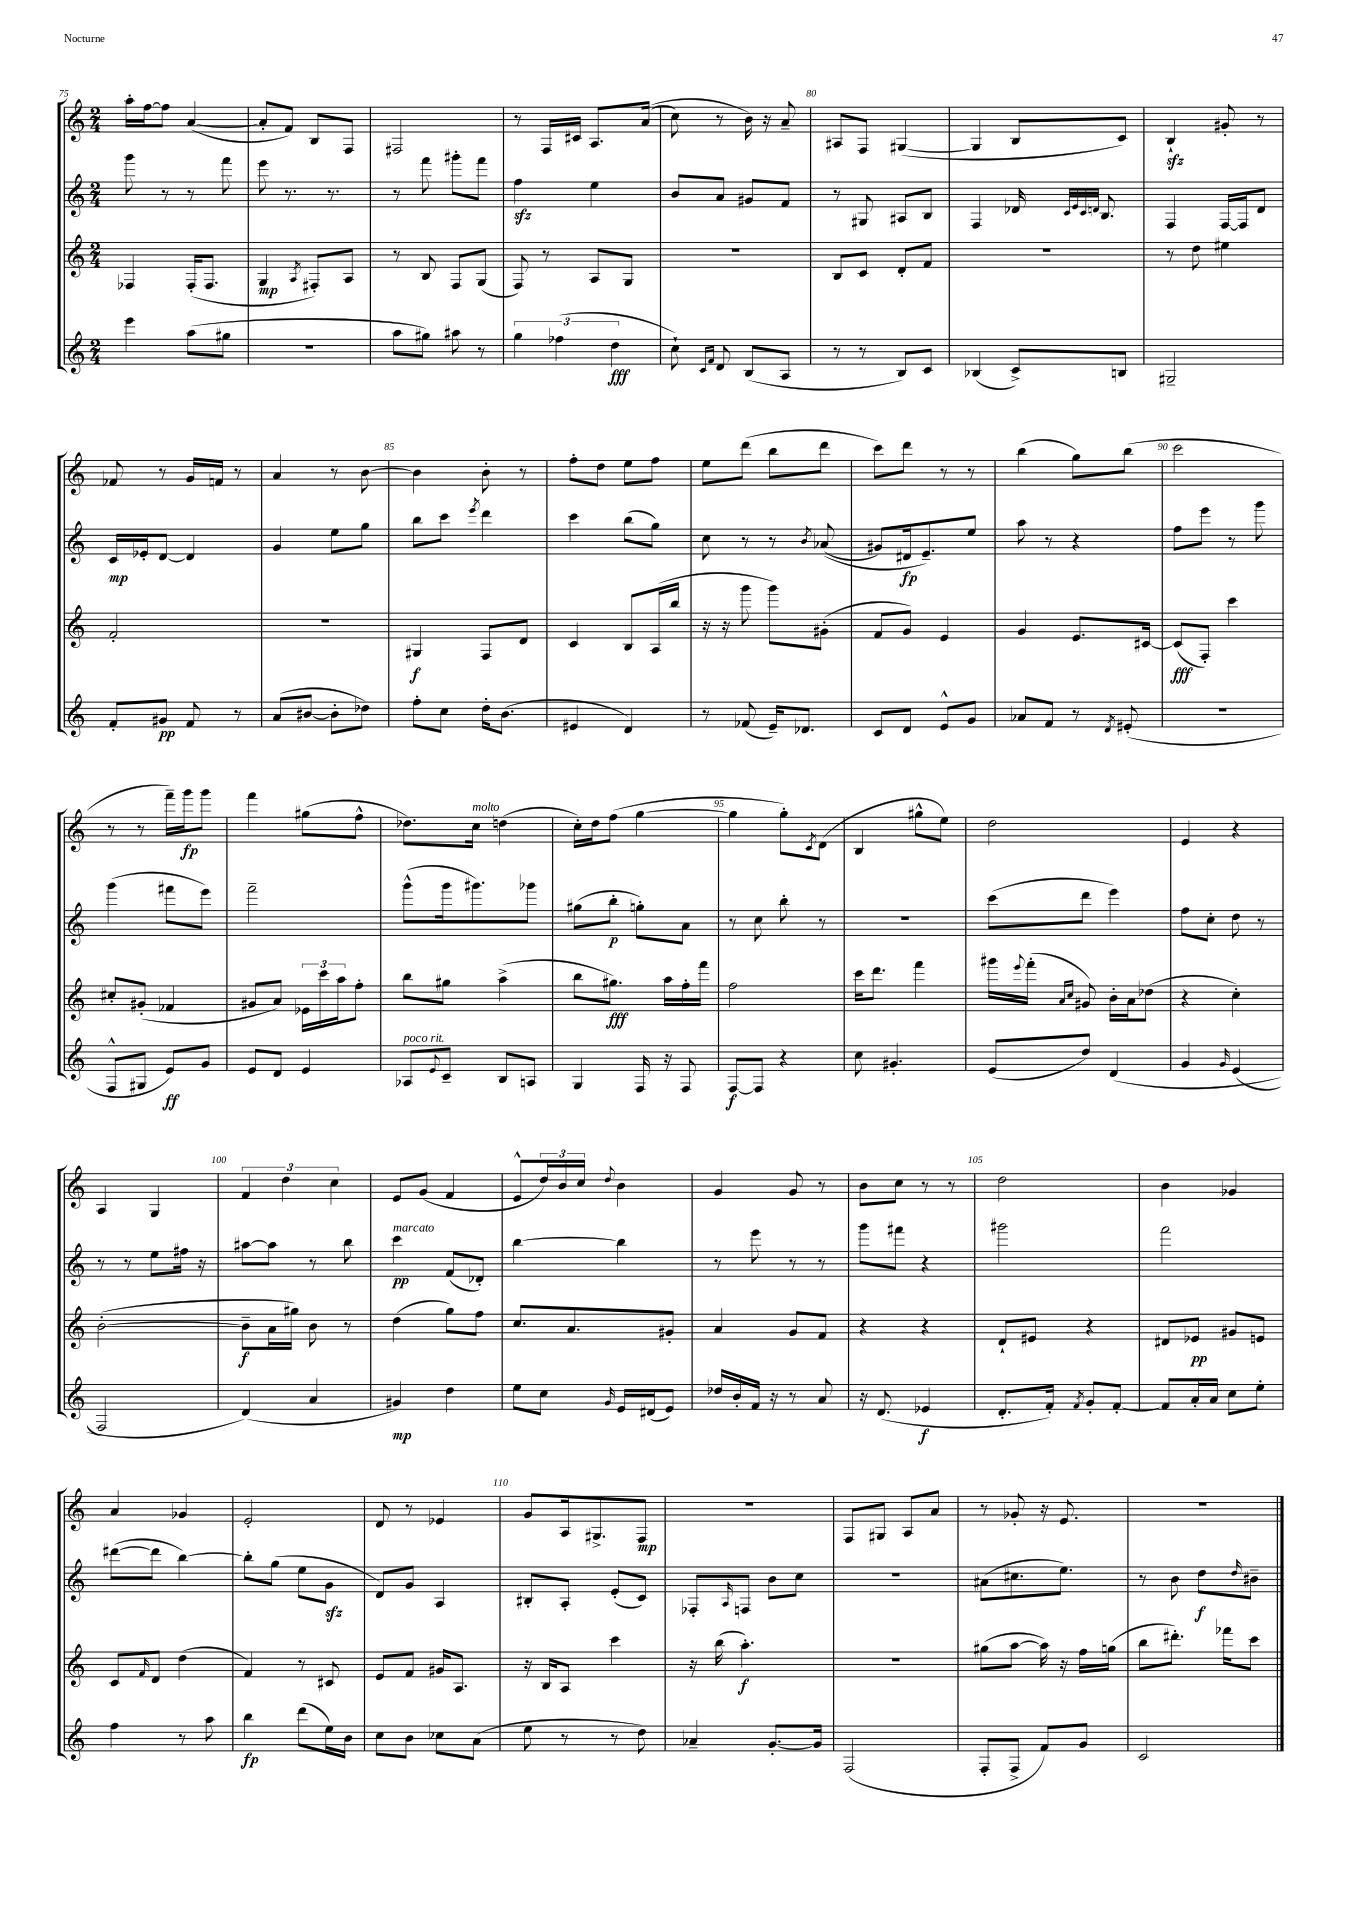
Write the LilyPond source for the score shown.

<<
\new StaffGroup <<
\new Staff = "s0" {
    \clef treble \key c \major \numericTimeSignature \time 2/4
    a''16-. f''16~ f''8 a'4~( |
    a'8-. f'8) b8 f8 |
    fis2 |
    r8 f16 cis'16 a8. a'16(\( |
    c''8) r8 b'16\) r16 a'8-- |
    ais8 f8 gis4~( |
    gis4 b8 c'8) |
    b4-!\sfz gis'8-. r8 |
    fes'8 r8 g'16 f'16 r8 |
    a'4 r8 b'8~ |
    b'4 b'8-. r8 |
    f''8-. d''8 e''8 f''8 |
    e''8 d'''8( b''8 d'''8 |
    c'''8) d'''8 r8 r8 |
    b''4( g''8) b''8( |
    c'''2 |
    r8 r8 f'''16--) g'''16\fp g'''8 |
    f'''4 gis''8( f''8-^ |
    des''8.) c''16^\markup { \italic "molto" } d''4( |
    c''16-.) d''16 f''8( g''4~ |
    g''4 g''8-.) \acciaccatura { c'8 } d'8( |
    b4 gis''8-^ e''8) |
    d''2 |
    e'4 r4 |
    a4 g4 |
    \tuplet 3/2 { f'4 d''4 c''4 } |
    e'8 g'8( f'4 |
    e'8-^ \tuplet 3/2 { d''16) b'16 c''16 } \appoggiatura { d''8 } b'4 |
    g'4 g'8 r8 |
    b'8 c''8 r8 r8 |
    d''2 |
    b'4 ges'4 |
    a'4 ges'4 |
    e'2-. |
    d'8 r8 ees'4 |
    g'8 a16 gis8.-> f8\mp |
    r2 |
    f8 gis8 a8 a'8 |
    r8 ges'8-. r16 e'8. |
    R2 \bar "|." |
}
\new Staff = "s1" {
    \clef treble \key c \major \numericTimeSignature \time 2/4
    g'''8 r8 r8 f'''8 |
    e'''8 r8. r8. |
    r8 f'''8 gis'''8-. f'''8 |
    f''4\sfz e''4 |
    b'8 a'8 gis'8 f'8 |
    r8 gis8 ais8 b8 |
    f4 des'16 \grace { c'32 e'32 c'32 d'32 } b8. |
    f4 f16~ f16 d'8 |
    c'16\mp ees'16-. d'8~ d'4 |
    g'4 e''8 g''8 |
    b''8 c'''8 \acciaccatura { e'''8 } d'''4 |
    c'''4 b''8( g''8) |
    c''8 r8 r8 \acciaccatura { b'8 } aes'8(\( |
    gis'8) dis'16\fp e'8.--\) e''8 |
    a''8 r8 r4 |
    f''8 e'''8 r8 g'''8 |
    g'''4( fis'''8 e'''8) |
    f'''2-- |
    g'''8-^( g'''16 gis'''8.) ges'''8 |
    gis''8( b''8-.\p g''8-.) a'8 |
    r8 c''8 b''8-. r8 |
    r2 |
    c'''8( d'''8 e'''4) |
    f''8 c''8-. d''8 r8 |
    r8 r8 e''8 fis''16 r16 |
    ais''8~ ais''8 r8 b''8 |
    c'''4\pp^\markup { \italic "marcato" } f'8( des'8-.) |
    b''4~ b''4 |
    r8 e'''8 r8 r8 |
    g'''8 fis'''8 r4 |
    gis'''2 |
    f'''2 |
    dis'''8~( dis'''8 b''4~) |
    b''8-. g''8( e''8 g'8\sfz |
    d'8) g'8 a4 |
    bis8-. a8-. e'8-.( c'8) |
    fes8-. \grace { a16 } f8 b'8 c''8 |
    R2 |
    ais'8( cis''8. e''8.) |
    r8 b'8 d''8\f \grace { d''16 } bis'8-- \bar "|." |
}
\new Staff = "s2" {
    \clef treble \key c \major \numericTimeSignature \time 2/4
    fes4 fes16-.( fes8. |
    g4\mp \acciaccatura { a8 } fis8-.) a8 |
    r8 b8 f8 g8( |
    f8) r8 a8 g8 |
    R2 |
    b8 c'8 d'8-. f'8 |
    R2 |
    r8 d''8 eis''4 |
    f'2-. |
    R2 |
    gis4\f f8 d'8 |
    c'4 b8 a16( b''16 |
    r16 r16 g'''8 g'''8) gis'8-.( |
    f'8 g'8) e'4 |
    g'4 e'8. cis'16~ |
    cis'8\fff( f8-.) c'''4 |
    cis''8-. gis'8-.( fes'4 |
    gis'8 a'8) \tuplet 3/2 { ees'16 c'''16 a''16 } f''8-. |
    b''8 gis''8 a''4->( |
    b''8 gis''8.\fff) a''16 f''16-. f'''16 |
    f''2 |
    c'''16 d'''8. f'''4 |
    gis'''16 \appoggiatura { e'''8 } f'''16-.( \grace { a'16 c''16 } gis'8) b'16-. a'16 des''8( |
    r4 c''4-.) |
    b'2~-.( |
    b'8--\f a'16 gis''16) b'8 r8 |
    d''4( g''8) f''8 |
    c''8. a'8. gis'8-. |
    a'4 g'8 f'8 |
    r4 r4 |
    d'8-! eis'8 r4 |
    dis'8 ees'8\pp gis'8 e'8 |
    c'8 \grace { f'16 } d'8 d''4( |
    f'4) r8 cis'8 |
    e'8 f'8 gis'16 a8. |
    r16 b16 a8 c'''4 |
    r16 b''16( a''4.-.\f) |
    R2 |
    gis''8( a''8~ a''16) r16 f''16 g''16( |
    b''8 dis'''8.-.) fes'''16 c'''8 \bar "|." |
}
\new Staff = "s3" {
    \clef treble \key c \major \numericTimeSignature \time 2/4
    e'''4 a''8( gis''8 |
    R2 |
    a''8 gis''8) ais''8 r8 |
    \tuplet 3/2 { g''4 fes''4( d''4\fff } |
    c''8-!) \grace { c'16 f'16 } d'8 b8( a8 |
    r8 r8 b8) c'8 |
    bes4( c'8->) b8 |
    gis2-- |
    f'8-. gis'8\pp f'8 r8 |
    a'8( bis'8~ bis'8-. des''8) |
    f''8-. c''8 d''16-. b'8.( |
    eis'4 d'4) |
    r8 fes'8( e'16--) des'8. |
    c'8 d'8 e'8-^ g'8 |
    aes'8 f'8 r8 \acciaccatura { d'8 } eis'8-.( |
    R2 |
    f8-^ gis8 e'8\ff) g'8 |
    e'8 d'8 e'4 |
    aes8^\markup { \italic "poco rit." } \appoggiatura { e'8 } c'8-- b8 a8 |
    g4 f16 r16 f8 |
    f8~\f f8 r4 |
    c''8 gis'4.-. |
    e'8( d''8) d'4\( |
    g'4 \grace { g'16 } e'4( |
    f2) |
    d'4(\) a'4 |
    gis'4\mp) d''4 |
    e''8 c''8 \grace { g'16 } e'16 dis'16( e'8) |
    des''16 b'16-. f'16 r16 r8 a'8 |
    r16 d'8.( ees'4\f |
    d'8.-. f'16-.) \acciaccatura { f'8 } g'8-. f'8~-. |
    f'8 a'16-. a'16 c''8 e''8-. |
    f''4 r8 a''8 |
    b''4\fp d'''8( e''16) b'16 |
    c''8 b'8 ces''8 a'8( |
    e''8 r8 r8 d''8) |
    aes'4-- g'8.~-. g'16 |
    f2( |
    f8-. f8-> f'8) g'8 |
    c'2 \bar "|." |
}
>>
>>
\layout { \context { \Score currentBarNumber = #75 \override BarNumber.break-visibility = ##(#f #t #t) barNumberVisibility = #(every-nth-bar-number-visible 5) } }
